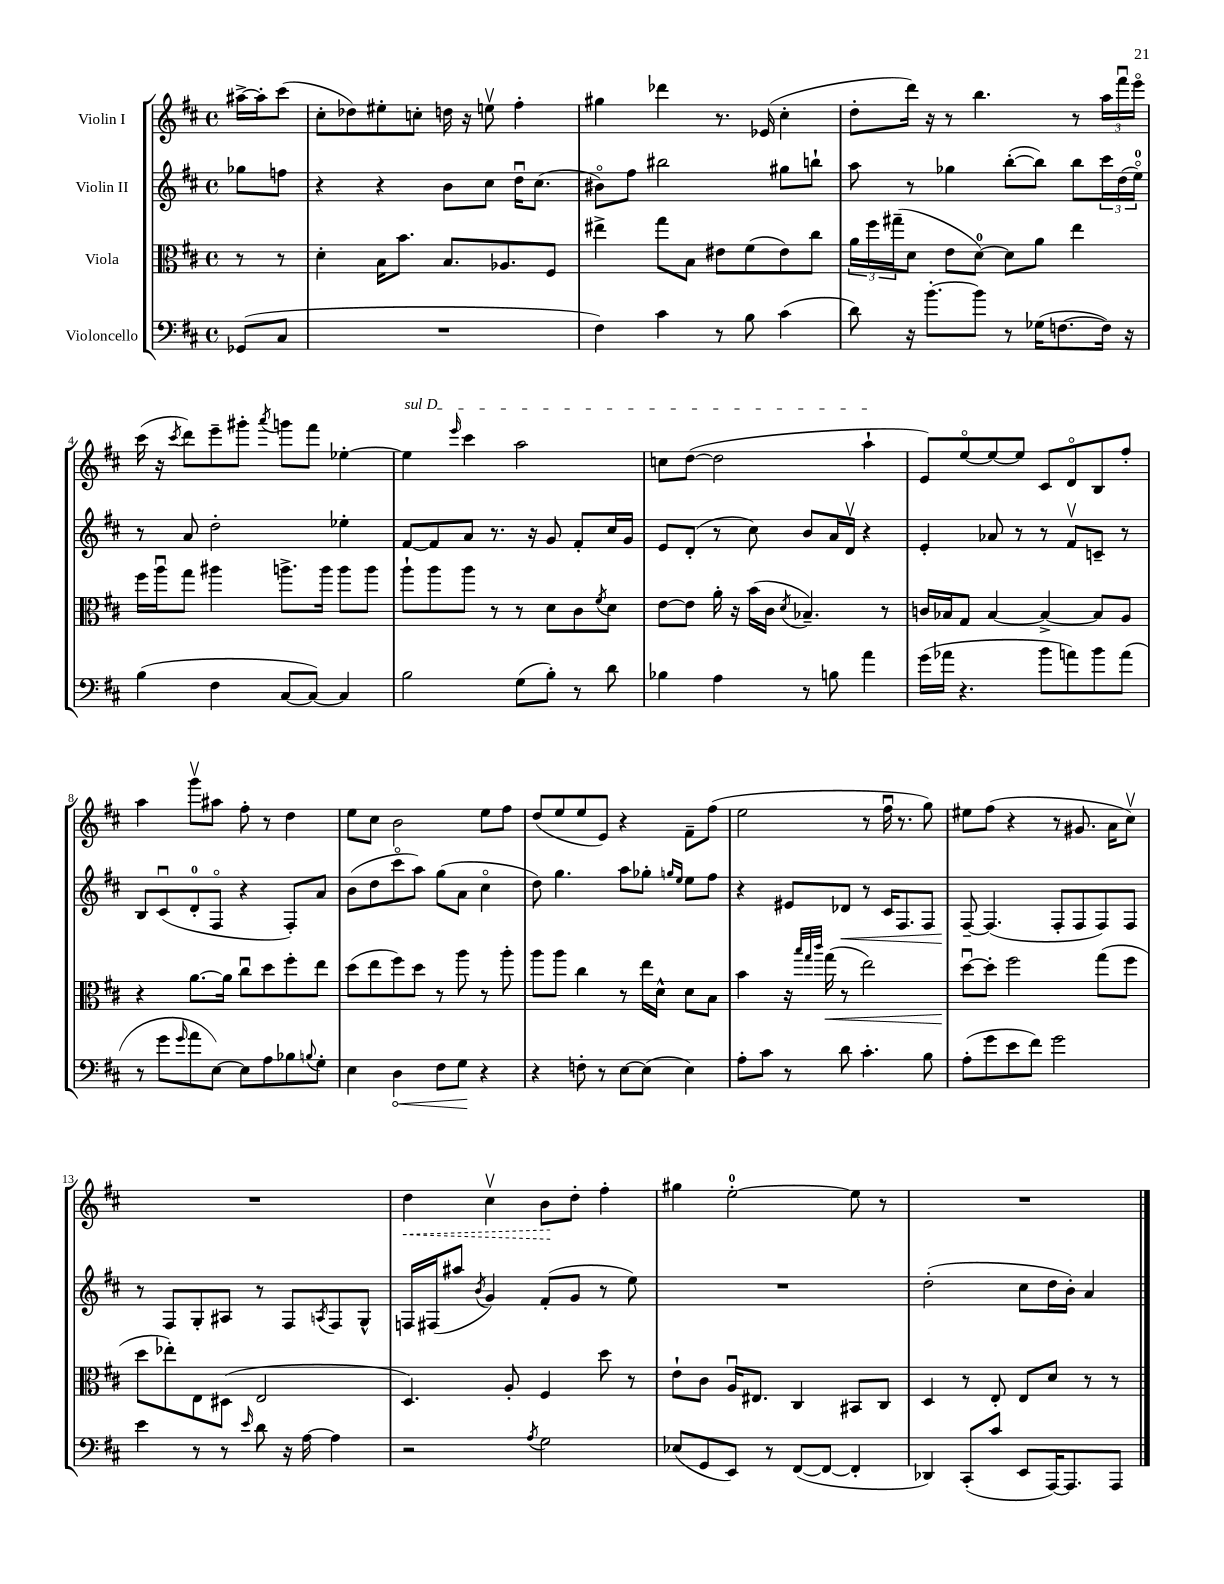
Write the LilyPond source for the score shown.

<<
\new StaffGroup <<
\new Staff = "s0" \with { instrumentName = "Violin I" } {
    \clef treble \key d \major \defaultTimeSignature \time 4/4 \partial 4
    ais''16~-> ais''16-. cis'''8( |
    cis''8-. des''8) eis''8-. c''8-. d''16 r16 e''8\upbow fis''4-. |
    gis''4 des'''4 r8. ees'16( cis''4-. |
    d''8-. d'''16) r16 r8 b''4. r8 \tuplet 3/2 { a''16 fis'''16\downbow e'''16\flageolet } |
    cis'''16( r16 \acciaccatura { cis'''8 } d'''8) e'''8-- gis'''8-. \acciaccatura { a'''8 } g'''8 fis'''8 ees''4~-. |
    \once \override TextSpanner.bound-details.left.text = \markup { \italic "sul D" } ees''4\startTextSpan \grace { e'''16 } cis'''4 a''2 |
    c''8 d''8~( d''2 a''4-!\stopTextSpan |
    e'8) e''8~\flageolet e''8~ e''8 cis'8 d'8\flageolet b8 fis''8-. |
    a''4 g'''8\upbow ais''8 fis''8-. r8 d''4 |
    e''8 cis''8 b'2 e''8 fis''8 |
    d''8( e''8 e''8 e'8) r4 fis'8-- fis''8( |
    e''2 r8 fis''16\downbow r8. g''8) |
    eis''8 fis''8( r4 r8 gis'8. a'16 cis''8\upbow) |
    R1 |
    \once \override Hairpin.style = #'dashed-line d''4\< cis''4\upbow b'8\! d''8-. fis''4-. |
    gis''4 e''2-0~-. e''8 r8 |
    R1 \bar "|." |
}
\new Staff = "s1" \with { instrumentName = "Violin II" } {
    \clef treble \key d \major \defaultTimeSignature \time 4/4 \partial 4
    ges''8 f''8 |
    r4 r4 b'8 cis''8 d''16\downbow cis''8.( |
    bis'8\flageolet) fis''8 bis''2 gis''8 b''8-! |
    a''8 r8 ges''4 b''8~-.( b''8) b''8 \tuplet 3/2 { cis'''16 d''16( e''16-0\flageolet) } |
    r8 a'8 d''2-. ees''4-. |
    fis'8~ fis'8 a'8 r8. r16 g'8 fis'8-. cis''16 g'16 |
    e'8 d'8-.( r8 cis''8) b'8 a'16 d'16\upbow r4 |
    e'4-. aes'8 r8 r8 fis'8\upbow c'8-- r8 |
    b8 cis'8\downbow( d'8-0-. fis8\flageolet r4 fis8-.) a'8 |
    b'8( d''8 cis'''8\flageolet a''8) g''8( a'8 cis''4\flageolet |
    d''8) g''4. a''8 ges''8-. \grace { g''16 e''16 } e''8 fis''8 |
    r4 eis'8 des'8\< r8 cis'16 fis8. fis8 |
    fis8~--\! fis4.( fis8-. fis8 fis8) fis8 |
    r8 fis8 g8-. ais8 r8 fis8 \acciaccatura { a8 } fis8 g8-^ |
    f16 fis16( ais''8 \acciaccatura { b'8 } g'4) fis'8-.( g'8 r8 e''8) |
    R1 |
    d''2-.( cis''8 d''16 b'16-.) a'4 \bar "|." |
}
\new Staff = "s2" \with { instrumentName = "Viola" } {
    \clef alto \key d \major \defaultTimeSignature \time 4/4 \partial 4
    r8 r8 |
    d'4-. b16 b'8. b8. aes8. fis8 |
    eis''4-> g''8 b8 eis'8 fis'8( eis'8) cis''8 |
    \tuplet 3/2 { a'16 fis''16 gis''16--( } d'8 e'8 d'8-0~) d'8 a'8 e''4 |
    fis''16 a''16\downbow g''8 ais''4 a''8.-> a''16 a''8 a''8 |
    a''8-! a''8 a''8 r8 r8 d'8 cis'8 \acciaccatura { fis'8 } d'8 |
    e'8~ e'8 a'16-. r16 b'16( cis'16 \acciaccatura { d'8 } bes4.--) r8 |
    c'16 bes16 g8 bes4~ bes4~-> bes8 a8 |
    r4 a'8.~ a'16 cis''8\downbow d''8 fis''8-. e''8 |
    d''8( e''8 fis''8) d''8 r8 a''8 r8 a''8-. |
    a''8 a''8 cis''4 r8 e''16 d'16-^ d'8 b8 |
    b'4 r16 \grace { b''32 g''32 cis'''32 } g''16\<( r8 e''2) |
    d''8~\downbow\! d''8-. fis''2 g''8( fis''8 |
    d''8 ees''8-.) e8 dis8( e2 |
    d4.) a8-. fis4 d''8 r8 |
    e'8-! cis'8 a16\downbow eis8. cis4 bis,8 cis8 |
    d4 r8 e8-. e8 d'8 r8 r8 \bar "|." |
}
\new Staff = "s3" \with { instrumentName = "Violoncello" } {
    \clef bass \key d \major \defaultTimeSignature \time 4/4 \partial 4
    ges,8( cis8 |
    R1 |
    fis4) cis'4 r8 b8 cis'4( |
    d'8) r16 b'8.~-. b'8 r8 ges16( f8.~ f16) r16 |
    b4( fis4 cis8~ cis8~) cis4 |
    b2 g8( b8-.) r8 d'8 |
    bes4 a4 r8 b8 a'4 |
    g'16( aes'16 r4. b'8 a'8) b'8 a'8( |
    r8 g'8 \grace { g'16 } a'8 e8~) e8 a8 bes8 \appoggiatura { b8 } g8-. |
    e4 \once \override Hairpin.circled-tip = ##t d4\< fis8 g8\! r4 |
    r4 f8-. r8 e8~ e8( e4) |
    a8-. cis'8 r8 d'8 cis'4.-. b8 |
    a8-.( g'8 e'8 fis'8) g'2 |
    e'4 r8 r8 \grace { e'16 } d'8 r16 a16~ a4 |
    r2 \acciaccatura { a8 } g2 |
    ees8( g,8 e,8) r8 fis,8~( fis,8~ fis,4-. |
    des,4) cis,8-.( cis'8 e,8 a,,16~) a,,8. a,,8 \bar "|." |
}
>>
>>
